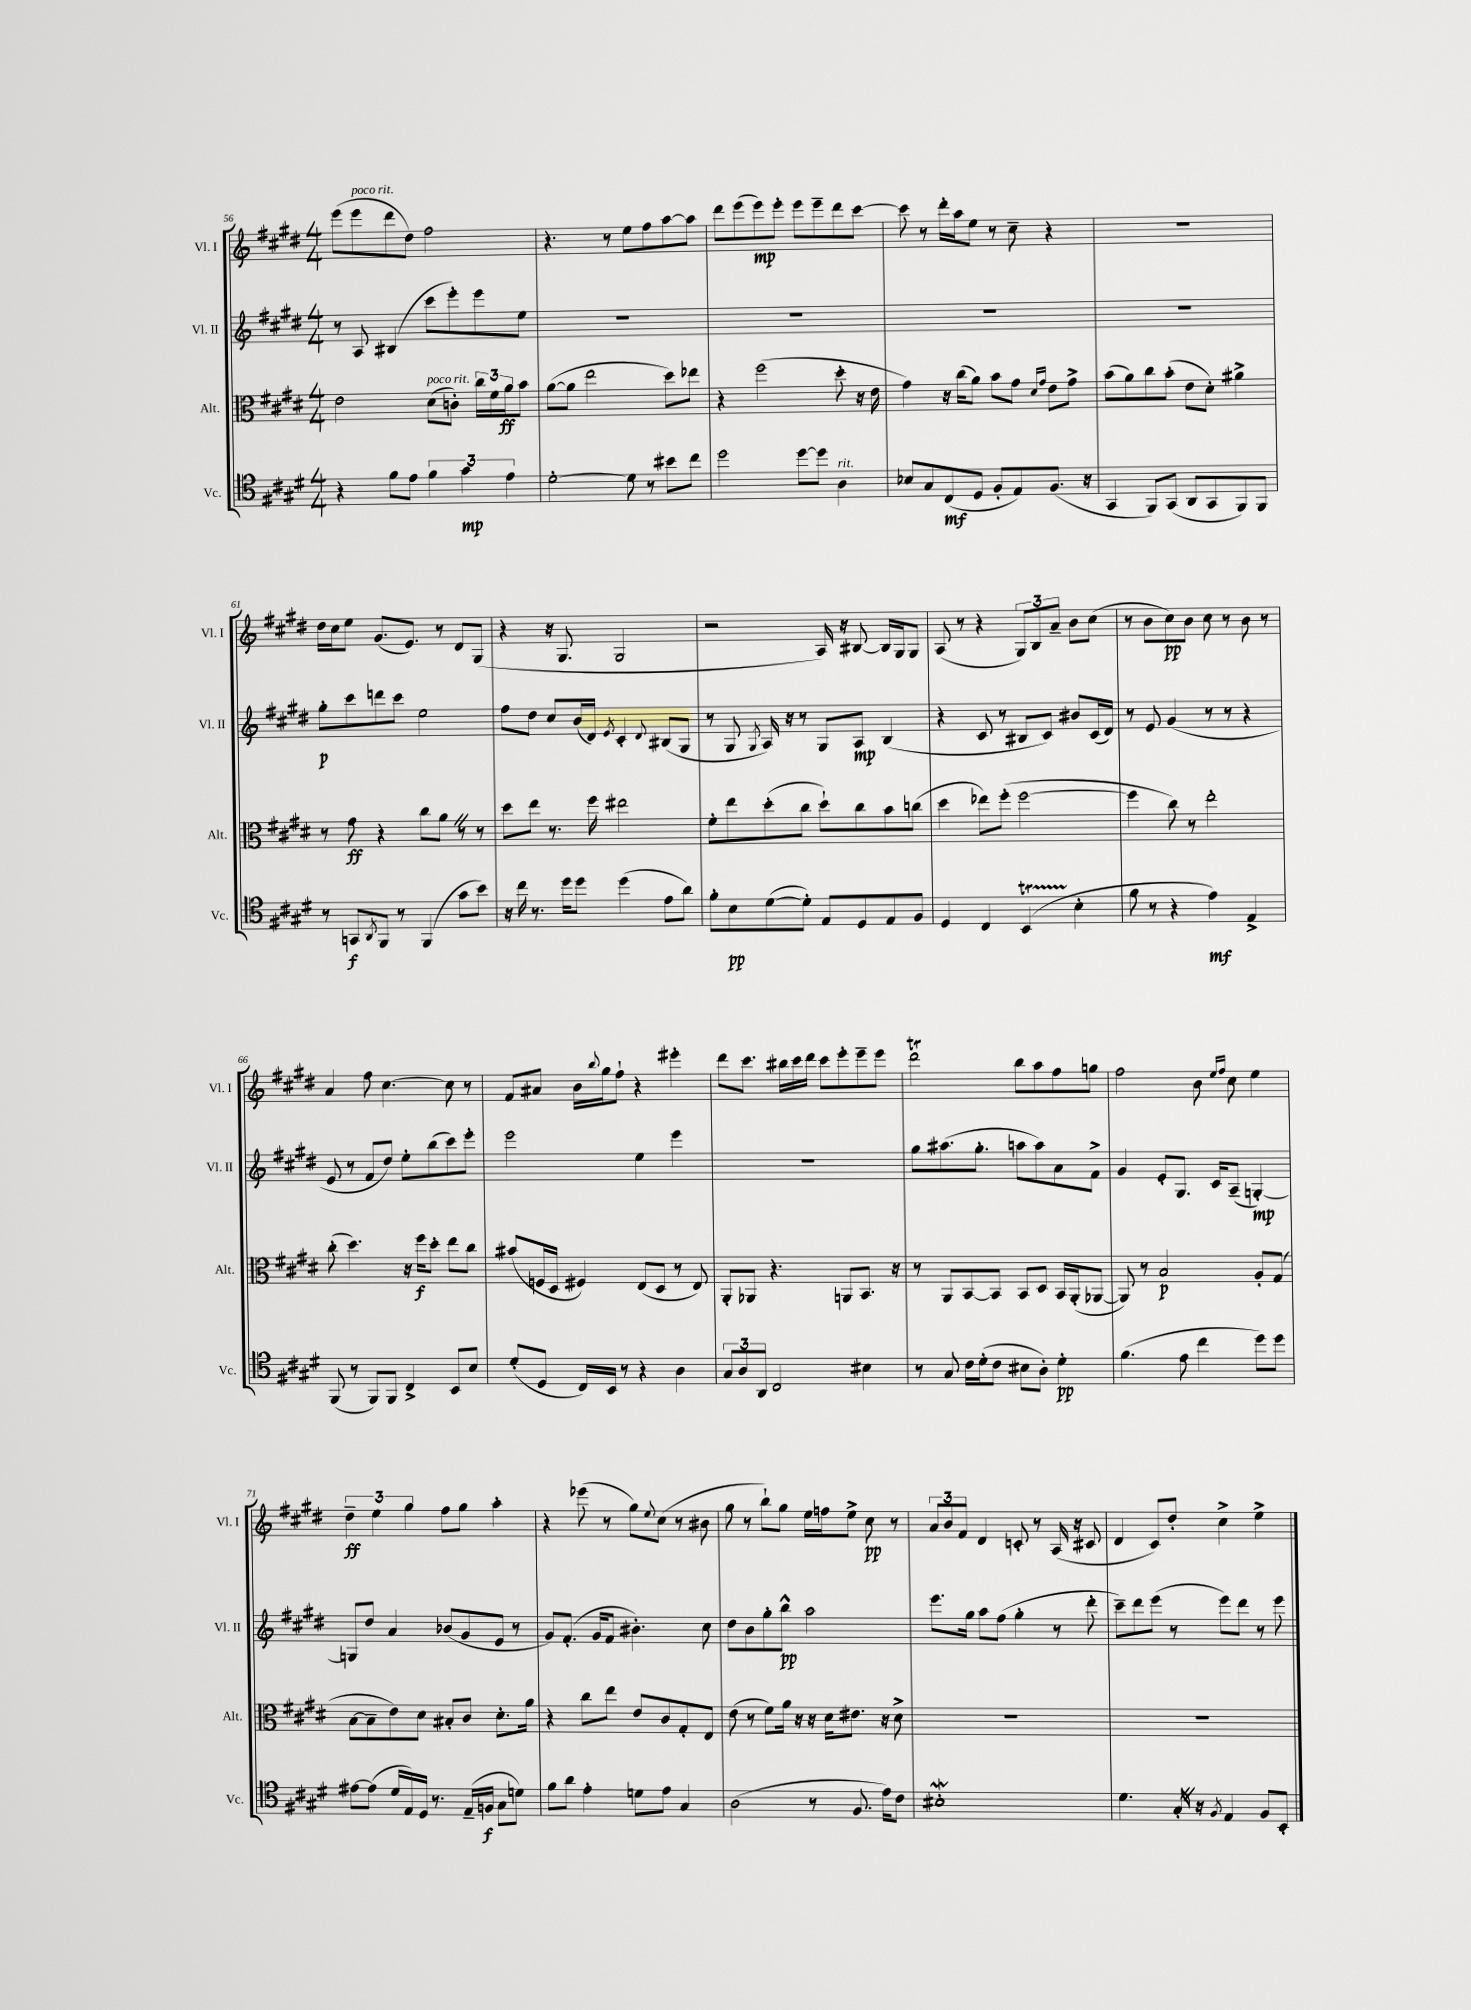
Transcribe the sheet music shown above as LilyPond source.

<<
\new StaffGroup <<
\new Staff = "s0" \with { instrumentName = "Vl. I" shortInstrumentName = "Vl. I" } {
    \clef treble \key e \major \numericTimeSignature \time 4/4
    e'''8( e'''8^\markup { \italic "poco rit." } dis'''8 dis''8) fis''2 |
    r4. r8 e''8 fis''8 a''8~ a''8 |
    dis'''8 e'''8( e'''8\mp) e'''8-. e'''8 e'''8-- dis'''8 cis'''8~ |
    cis'''8 r8 dis'''16-. a''16 e''8 r8 cis''8-- r4 |
    R1 |
    dis''16 cis''16 e''8 gis'8.( e'8.) r8 dis'8 gis8( |
    r4 r16 gis8. gis2 |
    r2 a16) r16 bis8~ bis16 gis16 gis8 |
    a8( r8 r4 \tuplet 3/2 { gis8) b8 a'8-- } b'8 cis''8( |
    r8 b'8 cis''8\pp) b'8 cis''8 r8 b'8 r8 |
    a'4 fis''8 cis''4.~ cis''8 r8 |
    fis'8 ais'8 b'16 \appoggiatura { b''8 } gis''16 fis''8-! r4 eis'''4-. |
    dis'''8 cis'''8. bis''16 cis'''16 dis'''16 cis'''8 e'''8-. e'''8-- e'''8 |
    dis'''2\trill b''8 a''8 fis''8 g''8 |
    fis''2 b'8 \grace { e''16 fis''16 } cis''8 e''4 |
    \tuplet 3/2 { dis''4--\ff e''4 gis''4 } fis''8 gis''8 a''4-. |
    r4 ees'''8( r8 gis''8) \appoggiatura { e''8 } cis''8( r8 bis'8 |
    gis''8 r8 b''8-!) gis''8 e''16 f''16 e''8-> cis''8\pp r8 |
    \tuplet 3/2 { a'8 b'8 fis'8 } dis'4 c'8-. r8 a16( r16 cis'8 |
    dis'4 cis'8) dis''8-. cis''4-> e''4-> \bar "|." |
}
\new Staff = "s1" \with { instrumentName = "Vl. II" shortInstrumentName = "Vl. II" } {
    \clef treble \key e \major \numericTimeSignature \time 4/4
    r8 a8 bis4( cis'''8 e'''8-.) e'''8 e''8 |
    R1 |
    R1 |
    R1 |
    R1 |
    gis''8-.\p cis'''8 d'''8 cis'''8 e''2 |
    fis''8 dis''8 cis''8 b'16( dis'16) \acciaccatura { e'8 } cis'4-. \appoggiatura { dis'8 } bis8( gis8 |
    r8 gis8 \acciaccatura { gis8 } a16) r16 r8 gis8 a8\mp b4( |
    r4 cis'8 r8 bis8 cis'8) bis'8 cis'16( dis'16) |
    r8 e'8 gis'4( r8 r8 r4 |
    e'8 r8 fis'8 dis''8) e''8-. b''8( cis'''8) e'''8-. |
    e'''2 e''4 e'''4 |
    R1 |
    gis''8 ais''8.( gis''8.-. a''8 a''8) a'8 fis'8-> |
    gis'4 e'8-. gis8. cis'16 a8--( g4~-.\mp) |
    g8 dis''8 a'4 bes'8( gis'8 e'8 r8 |
    gis'8) fis'8.-.( gis'16 fis'8 bis'4.-.) cis''8 |
    dis''8 b'8 gis''8-. b''8-^\pp a''2 |
    e'''8. gis''16 a''8 fis''8( gis''4-. r8 dis'''8-. |
    cis'''8--) dis'''8 e'''8( r8 e'''8) dis'''8 r8 e'''8 \bar "|." |
}
\new Staff = "s2" \with { instrumentName = "Alt." shortInstrumentName = "Alt." } {
    \clef alto \key e \major \numericTimeSignature \time 4/4
    e'2 dis'8^\markup { \italic "poco rit." }( c'8-.) \tuplet 3/2 { cis''16 fis'16 a'16\ff } b'8 |
    a'8~( a'8 e''2 dis''8) ees''8 |
    r4 fis''2( dis''8-. r16 e'16 |
    gis'4) r16 cis''16( a'8) b'8 gis'8 \grace { dis'16 gis'16 } e'8 gis'8-> |
    b'8( a'8) cis''8 b'8-.( e'8 dis'8-.) ais'4-> |
    r8 gis'8\ff r4 cis''8 a'8 \once \override BreathingSign.text = \markup { \musicglyph "scripts.caesura.straight" } \breathe r8 r8 |
    dis''8 e''8 r8. fis''16 eis''2 |
    fis'8-. e''8 dis''8-.( cis''8 dis''8-!) cis''8 b'8 c''8( |
    dis''4 ees''8) fis''8-.( fis''2~ |
    fis''4 cis''8) r8 e''2-. |
    cis''8-.( dis''4.) r16 fis''16\f dis''8-. e''8 cis''8 |
    bis'8( f16 dis16 fis4) e8( dis8 r8 e8) |
    a,8-. aes,8 r4. a,8 b,8. r16 |
    r8 a,8 b,8~ b,8 b,8 dis8 b,16 a,16-.( aes,8~ |
    aes,8) r8 b2\p a8-. gis8( |
    b8~ b8-- e'8) dis'8 bis8-. cis'8 dis'8.-. a'16 |
    r4 cis''8 e''8 e'8 cis'8 gis8-. e8 |
    e'8( r8 fis'8) a'16 r16 r16 dis'16 eis'8. r16 dis'8-> |
    R1 |
    R1 \bar "|." |
}
\new Staff = "s3" \with { instrumentName = "Vc." shortInstrumentName = "Vc." } {
    \clef tenor \key e \major \numericTimeSignature \time 4/4
    r4 fis'8 e'8 \tuplet 3/2 { fis'4 gis'4\mp e'4 } |
    dis'2~-. dis'8 r8 bis'8 cis''8 |
    dis''2 dis''8~ dis''8 a4^\markup { \italic "rit." } |
    bes8 gis8 cis8\mf( dis8 fis8-. e8) fis8.( r16 |
    gis,4 fis,8) gis,8( a,8 gis,8 fis,8) fis,8 |
    r8 g,8\f \acciaccatura { a,8 } fis,8 r8 fis,4( gis'8 b'8) |
    r16 cis''16 r8. dis''16 dis''8 dis''4( e'8 a'8) |
    fis'8-. b8\pp dis'8~( dis'8-.) e8 dis8 e8 fis8 |
    dis4 cis4 b,4\startTrillSpan( b4-.\stopTrillSpan |
    fis'8 r8 r4 e'4\mf) e4-> |
    fis,8( r8 fis,8) fis,8 cis4-> b,8 b8 |
    dis'8-.( dis8 cis16) b,16 r8 r4 a4 |
    \tuplet 3/2 { gis8 a8 a,8 } cis2 bis4 |
    r8 gis8 cis'16 dis'16-.( cis'8 bis8 a8-.) dis'4-.\pp |
    fis'4.( e'8 cis''4 dis''8) dis''8 |
    eis'8~ eis'8( dis'16 e16) dis16 r8. e16--( f16\f gis8 d'8) |
    fis'8 a'8 e'4-. d'8 e'8 gis4 |
    a2( r8 fis8. e'16) cis'8 |
    bis1-.\mordent |
    dis'4. gis16-. \once \override BreathingSign.text = \markup { \musicglyph "scripts.caesura.straight" } \breathe r16 \acciaccatura { fis8 } e4 fis8 b,8-. \bar "|." |
}
>>
>>
\layout { \context { \Score currentBarNumber = #56 } }
